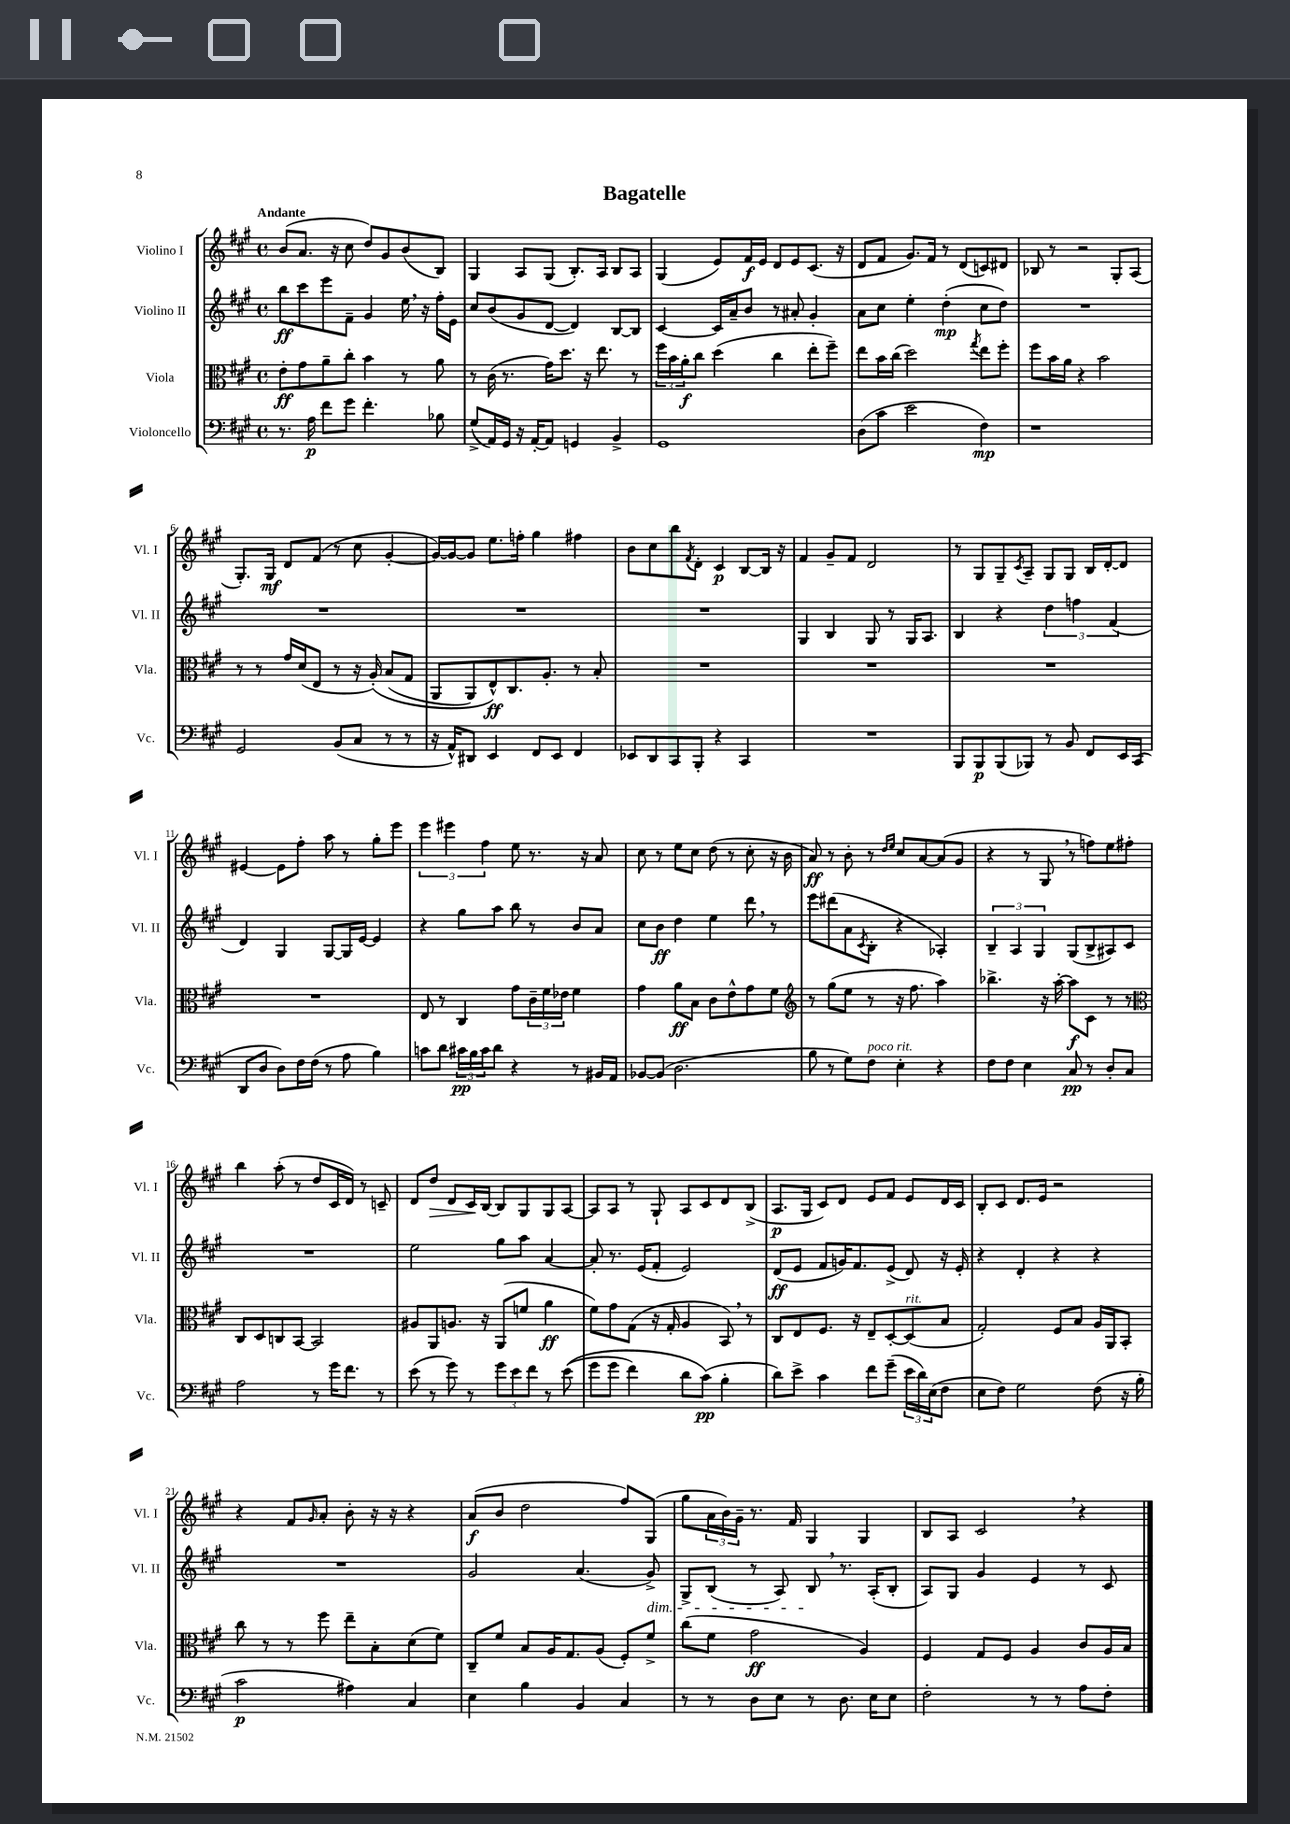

**kern	**dynam	**kern	**dynam	**kern	**dynam	**kern	**dynam
*part4	*part4	*part3	*part3	*part2	*part2	*part1	*part1
*staff4	*staff4	*staff3	*staff3	*staff2	*staff2	*staff1	*staff1
*I"Violoncello	*	*I"Viola	*	*I"Violino II	*	*I"Violino I	*
*I'Vc.	*	*I'Vla.	*	*I'Vl. II	*	*I'Vl. I	*
*clefF4	*	*clefC3	*	*clefG2	*	*clefG2	*
*k[f#c#g#]	*	*k[f#c#g#]	*	*k[f#c#g#]	*	*k[f#c#g#]	*
*M4/4	*	*M4/4	*	*M4/4	*	*M4/4	*
*met(c)	*	*met(c)	*	*met(c)	*	*met(c)	*
=1	=1	=1	=1	=1	=1	=1	=1
!	!	!	!	!	!	!LO:TX:a:B:t=Andante	!
8.r	.	8e'\L	ff	8bb\L	ff	(8b/L	.
.	.	8g#\	.	8ccc#\	.	8.a/J	.
16A\	p	.	.	.	.	.	.
8f#\L	.	8a~\	.	8eee\	.	.	.
.	.	.	.	.	.	16r	.
8g#\J	.	8cc#'\J	.	8f#~\J	.	8cc#\	.
4.f#'\	.	4b\	.	4g#/	.	8dd/L)	.
.	.	.	.	.	.	8g#/	.
.	.	8r	.	16ee,\	.	(8b/	.
.	.	.	.	16r	.	.	.
8B-X\	.	8a\	.	16ff#'\LL	.	8B/J)	.
.	.	.	.	16e\JJ	.	.	.
=2	=2	=2	=2	=2	=2	=2	=2
(8G#^/L	.	8r	.	8cc#/L	.	4G#/	.
16AA/L)	.	(16c#\	.	(8b/	.	.	.
16GG#/JJ	.	8.r	.	.	.	.	.
16r	.	.	.	8g#/	.	8A/L	.
[16AA'/KL	.	.	.	.	.	.	.
8AA/J]	.	16g#\KL)	.	[8d/J	.	(8G#/J	.
.	.	8.dd\J	.	.	.	.	.
4GGn/	.	.	.	4d/])	.	8.B'/L)	.
.	.	16r	.	.	.	.	.
.	.	8.ee\	.	.	.	16A/Jk	.
4BB^/	.	.	.	[8B/L	.	8B/L	.
.	.	8r	.	8B/J]	.	8A/J	.
=3	=3	=3	=3	=3	=3	=3	=3
1GG#	.	24ff#\LL	.	[4c#/	.	(4G#/	.
.	.	24b\	.	.	.	.	.
.	.	24a'\J	f	.	.	.	.
.	.	8cc#\J	.	.	.	.	.
.	.	(4dd\	.	16c#/LL]	.	8e/L)	.
.	.	.	.	16a~/J	.	.	.
.	.	.	.	8b/J	.	16f#/L	f
.	.	.	.	.	.	16e/JJ	.
.	.	4cc#\	.	8r	.	8d/L	.
.	.	.	.	8a#X'/	.	8e/	.
.	.	8ee'\L	.	4g#'/	.	(8.c#/J	.
.	.	8ff#~\J)	.	.	.	.	.
.	.	.	.	.	.	16r	.
=4	=4	=4	=4	=4	=4	=4	=4
(8D\L	.	8ee\L	.	8a\L	.	8d/L	.
8c#\J	.	16b\L	.	8cc#\J	.	8f#/J	.
.	.	(16cc#\JJ	.	.	.	.	.
2e\	.	2dd\)	.	4ee'\	.	8.g#/L)	.
.	.	.	.	.	.	16f#/Jk	.
.	.	.	.	(4dd'\	mp	8r	.
.	.	.	.	.	.	(8d/L	.
.	.	8qgg#/	.	.	.	.	.
4F#\)	mp	8ee\L	.	8cc#\L	.	8cn/)	.
.	.	8ff#'\J	.	8dd\J)	.	8d#X/J	.
=5	=5	=5	=5	=5	=5	=5	=5
1r	.	8ff#\L	.	1r	.	8B-X/	.
.	.	16b\L	.	.	.	8r	.
.	.	16a\JJ	.	.	.	.	.
.	.	4r	.	.	.	2r	.
.	.	2b\	.	.	.	.	.
.	.	.	.	.	.	8G#'/L	.
.	.	.	.	.	.	(8A/J	.
!!LO:LB:g=z
=6	=6	=6	=6	=6	=6	=6	=6
2GG#/	.	8r	.	1r	.	8.G#'/L)	.
.	.	8r	.	.	.	.	.
.	.	.	.	.	.	16G#/Jk	mf
.	.	16g#/LL	.	.	.	8d/L	.
.	.	(16d/J	.	.	.	.	.
.	.	8E/J	.	.	.	(8f#/J	.
(8BB/L	.	8r	.	.	.	8r	.
8C#/J	.	16r	.	.	.	8cc#\	.
.	.	(16A'/)	.	.	.	.	.
8r	.	(8B/L	.	.	.	[4g#'/	.
8r	.	8G#/J	.	.	.	.	.
=7	=7	=7	=7	=7	=7	=7	=7
16r	.	8AA/L	.	1r	.	16g#/LL_)	.
16AA^^/KL)	.	.	.	.	.	16g#/J_	.
8DD#X/J	.	8AA/)	.	.	.	8g#/J]	.
4EE/	.	8E^^/)	ff	.	.	8.ee\L	.
.	.	8.C#/	.	.	.	.	.
.	.	.	.	.	.	16ffn'\Jk	.
8FF#/L	.	.	.	.	.	4gg#\	.
.	.	8.A'/J	.	.	.	.	.
8EE/J	.	.	.	.	.	.	.
4FF#/	.	8r	.	.	.	4ff#X\	.
.	.	8B'/	.	.	.	.	.
=8	=8	=8	=8	=8	=8	=8	=8
8EE-X/L	.	1r	.	1r	.	8b\L	.
8DD/	.	.	.	.	.	8cc#\	.
8CC#/	.	.	.	.	.	8bb\	.
.	.	.	.	.	.	8qf#/	.
8BBB'/J	.	.	.	.	.	8d'\J	.
4r	.	.	.	.	.	4c#/	p
4CC#/	.	.	.	.	.	[8B/L	.
.	.	.	.	.	.	16B/Jk]	.
.	.	.	.	.	.	16r	.
=9	=9	=9	=9	=9	=9	=9	=9
1r	.	1r	.	4G#/	.	4f#/	.
.	.	.	.	4B/	.	8g#~/L	.
.	.	.	.	.	.	8f#/J	.
.	.	.	.	8G#/	.	2d/	.
.	.	.	.	8r	.	.	.
.	.	.	.	16G#/KL	.	.	.
.	.	.	.	8.A/J	.	.	.
=10	=10	=10	=10	=10	=10	=10	=10
8BBB/L	.	1r	.	4B/	.	8r	.
8BBB/	p	.	.	.	.	8G#/L	.
(8BBB/	.	.	.	4r	.	8G#~/	.
.	.	.	.	.	.	8qc#/	.
8BBB-X/J)	.	.	.	.	.	8A~/J	.
8r	.	.	.	6dd\	.	8G#/L	.
8BB/	.	.	.	.	.	8G#/J	.
.	.	.	.	6ffn\	.	.	.
8FF#/L	.	.	.	.	.	16B/LL	.
.	.	.	.	.	.	[16d'/J	.
.	.	.	.	(6f#/	.	.	.
16EE/L	.	.	.	.	.	8d/J]	.
(16CC#/JJ	.	.	.	.	.	.	.
!!LO:LB:g=z
=11	=11	=11	=11	=11	=11	=11	=11
8DD/L	.	1r	.	4d/)	.	[4e#X/	.
8D/J	.	.	.	.	.	.	.
8D\L)	.	.	.	4G#/	.	8e#\L]	.
16F#\L	.	.	.	.	.	8ff#'\J	.
(16F#\JJ	.	.	.	.	.	.	.
8r	.	.	.	[8G#/L	.	8aa\	.
8A\	.	.	.	16G#/L]	.	8r	.
.	.	.	.	[16e/JJ	.	.	.
4B\)	.	.	.	4e/]	.	8gg#'\L	.
.	.	.	.	.	.	8eee\J	.
=12	=12	=12	=12	=12	=12	=12	=12
8cn\L	.	8E/	.	4r	.	6eee\	.
8d\J	.	8r	.	.	.	.	.
.	.	.	.	.	.	6eee#X\	.
24c#X\LL	pp	4C#/	.	8gg#\L	.	.	.
24B\	.	.	.	.	.	.	.
24c#\J	.	.	.	.	.	6ff#\	.
8d\J	.	.	.	8aa\J	.	.	.
4r	.	8g#\L	.	8bb\	.	8ee\	.
.	.	24c#~\L	.	8r	.	8.r	.
.	.	24f#\	.	.	.	.	.
.	.	24e-X\JJ	.	.	.	.	.
8r	.	4f#\	.	8b/L	.	.	.
.	.	.	.	.	.	16r	.
16BB#X/LL	.	.	.	8a/J	.	8a/	.
16AA/JJ	.	.	.	.	.	.	.
=13	=13	=13	=13	=13	=13	=13	=13
[8BB-X/L	.	4g#\	.	8cc#\L	.	8cc#\	.
(8BB-/J]	.	.	.	8b\J	ff	8r	.
2.D\	.	8a\L	ff	4dd\	.	8ee\L	.
.	.	8B\J	.	.	.	8cc#\J	.
.	.	8c#\L	.	4ee\	.	(8dd\	.
.	.	8e^^\	.	.	.	8r	.
.	.	8g#\	.	8ddd,\	.	8cc#'\	.
.	.	8f#\J	.	8r	.	16r	.
.	.	.	.	.	.	16b\	.
=14	=14	=14	=14	=14	=14	=14	=14
*	*	*clefG2	*	*	*	*	*
8B\	.	8r	.	8eee\L	.	8a/)	ff
8r	.	(8gg#\L	.	(8ddd#X\	.	8r	.
8G#\L)	.	8ee\J	.	8a\	.	8b'\	.
.	.	.	.	8qc#/	.	.	.
!LO:TX:a:i:t=poco rit.	!	!	!	!	!	!	!
8F#\J	.	8r	.	8B'\J	.	8r	.
.	.	.	.	.	.	16qqdd/LL	.
.	.	.	.	.	.	16qqee/JJ	.
4E'\	.	16r	.	4r	.	8cc#/L	.
.	.	8.ff#\	.	.	.	.	.
.	.	.	.	.	.	[8a/	.
4r	.	4aa\)	.	4A-X'/)	.	(8a/]	.
.	.	.	.	.	.	8g#/J	.
=15	=15	=15	=15	=15	=15	=15	=15
8F#\L	.	4.bb-X^\	.	6B~/	.	4r	.
8F#\J	.	.	.	.	.	.	.
.	.	.	.	6A/	.	.	.
4E\	.	.	.	.	.	8r	.
.	.	.	.	6G#/	.	.	.
.	.	16r	.	.	.	8G#,/	.
.	.	[16aa'\	.	.	.	.	.
8C#/	pp	8aa\L]	f	(8G#/L	.	8r	.
8r	.	8c#\J	.	8B^/	.	8ffn\L)	.
8D'/L	.	8r	.	8A#X/)	.	8ee\	.
8C#/J	.	8r	.	8c#/J	.	8ff#X'\J	.
!!LO:LB:g=z
=16	=16	=16	=16	=16	=16	=16	=16
*	*	*clefC3	*	*	*	*	*
2A\	.	8C#/L	.	1r	.	4bb\	.
.	.	8D/	.	.	.	.	.
.	.	8Cn/	.	.	.	(8aa'\	.
.	.	[8BB/J	.	.	.	8r	.
8r	.	2BB/]	.	.	.	8dd/L	.
16g#\KL	.	.	.	.	.	16c#/L	.
8.f#\J	.	.	.	.	.	16d/JJ)	.
.	.	.	.	.	.	8r	.
8r	.	.	.	.	.	8cn~/	.
=17	=17	=17	=17	=17	=17	=17	=17
(8e\	.	8A#X/L	.	2ee\	.	8d/L	.
!	!	!	!	!	!	!	!LO:HP:b
8r	.	8AA/	.	.	.	8dd/J	>
8g#\)	.	8.An/J	.	.	.	8d/L	.
8r	.	.	.	.	.	16c#/L	.
.	.	16r	.	.	.	[16B/JJ	]
12g#\L	.	(8AA/L	.	8gg#\L	.	8B/L]	.
12e\	.	.	.	.	.	.	.
.	.	8fn/J	.	8aa\J	.	8G#/	.
12f#\J	.	.	.	.	.	.	.
8r	.	4a\	ff	[4a/	.	8G#/	.
((8e\	.	.	.	.	.	[8A/J	.
=18	=18	=18	=18	=18	=18	=18	=18
8g#\L	.	8f#\L)	.	8a'/]	.	8A/L]	.
8g#\J	.	8g#\	.	8.r	.	8A/J	.
4f#\)	.	(8G#\J	.	.	.	8r	.
.	.	.	.	(16e/KL	.	.	.
.	.	16r	.	8f#'/J	.	8G#`/	.
.	.	16G#'/	.	.	.	.	.
8d\L	.	4A/	.	2e/)	.	8A/L	.
(8c#\J)	pp	.	.	.	.	8c#/	.
4B'\	.	8BB,/)	.	.	.	8d/	.
.	.	8r	.	.	.	(8B^/J	.
=19	=19	=19	=19	=19	=19	=19	=19
8d\L)	.	8C#/L	.	(8d/L	ff	8.A/L	p
8e^\J	.	8E/	.	8e/J	.	.	.
.	.	.	.	.	.	16G#/Jk	.
4c#\	.	8.F#/J	.	8f#/L	.	8c#/L)	.
.	.	.	.	16gn/K)	.	8d/J	.
.	.	16r	.	8.f#/	.	.	.
8f#\L	.	8E~/L	.	.	.	8e/L	.
(8g#~\J	.	[8D'/	.	(8e^/J	.	8f#/J	.
!	!	!LO:TX:a:i:t=rit.	!	!	!	!	!
24e\LL	.	(8D/]	.	8d/)	.	8e/L	.
24d\)	.	.	.	.	.	.	.
(24E\J	.	.	.	.	.	.	.
8F#\J	.	8B/J	.	16r	.	16d/L	.
.	.	.	.	16e'/	.	16c#/JJ	.
=20	=20	=20	=20	=20	=20	=20	=20
8E\L	.	2G#'/)	.	4r	.	8B'/L	.
8F#\J)	.	.	.	.	.	8c#/J	.
2G#\	.	.	.	4d'/	.	8.d/L	.
.	.	.	.	.	.	16e/Jk	.
.	.	8F#/L	.	4r	.	2r	.
.	.	8B/J	.	.	.	.	.
(8F#\	.	16A/LL	.	4r	.	.	.
.	.	16AA/J	.	.	.	.	.
16r	.	8BB'/J	.	.	.	.	.
16B'\	.	.	.	.	.	.	.
!!LO:LB:g=z
=21	=21	=21	=21	=21	=21	=21	=21
2c#\	p	8cc#\	.	1r	.	4r	.
.	.	8r	.	.	.	.	.
.	.	8r	.	.	.	8f#/L	.
.	.	.	.	.	.	16qqg#/	.
.	.	8ff#\	.	.	.	8a'/J	.
4A#X\)	.	8ee~\L	.	.	.	8b'\	.
.	.	8B'\	.	.	.	16r	.
.	.	.	.	.	.	16r	.
4C#/	.	(8d\	.	.	.	4r	.
.	.	8f#\J)	.	.	.	.	.
=22	=22	=22	=22	=22	=22	=22	=22
4E\	.	8C#~/L	.	2g#/	.	(8a/L	f
.	.	8f#/J	.	.	.	8b/J	.
4B\	.	8B/L	.	.	.	2dd\	.
.	.	16A/K	.	.	.	.	.
.	.	8.G#/	.	.	.	.	.
4BB/	.	.	.	(4.a/	.	.	.
.	.	(8A/J	.	.	.	.	.
4C#/	.	8F#'/L)	.	.	.	8ff#/L)	.
!	!	!	!	!LO:TX:b:i:t=dim.	!	!	!
.	.	8f#^/J	.	8g#^/)	.	(8G#/J	.
=23	=23	=23	=23	=23	=23	=23	=23
8r	.	(8cc#\L	.	8G#^/L	.	8gg#\L	.
8r	.	8f#\J	.	(8B/J	.	24a\L	.
.	.	.	.	.	.	24b\)	.
.	.	.	.	.	.	24g#~\JJ	.
8D\L	.	2g#\	ff	8r	.	8.r	.
8E\J	.	.	.	8A/)	.	.	.
.	.	.	.	.	.	16f#/	.
8r	.	.	.	8B,/	.	4G#/	.
8.D\	.	.	.	8.r	.	.	.
.	.	4A/)	.	.	.	4G#/	.
16E\KL	.	.	.	(16A'/KL	.	.	.
8E\J	.	.	.	8B'/J	.	.	.
=24	=24	=24	=24	=24	=24	=24	=24
2F#'\	.	4F#/	.	8A/L)	.	8B/L	.
.	.	.	.	8G#/J	.	8A/J	.
.	.	8G#/L	.	4g#/	.	2c#,/	.
.	.	8F#/J	.	.	.	.	.
8r	.	4A/	.	4e/	.	.	.
8r	.	.	.	.	.	.	.
8A\L	.	8c#/L	.	8r	.	4r	.
8F#'\J	.	16A/L	.	8c#/	.	.	.
.	.	16B/JJ	.	.	.	.	.
==	==	==	==	==	==	==	==
*-	*-	*-	*-	*-	*-	*-	*-
